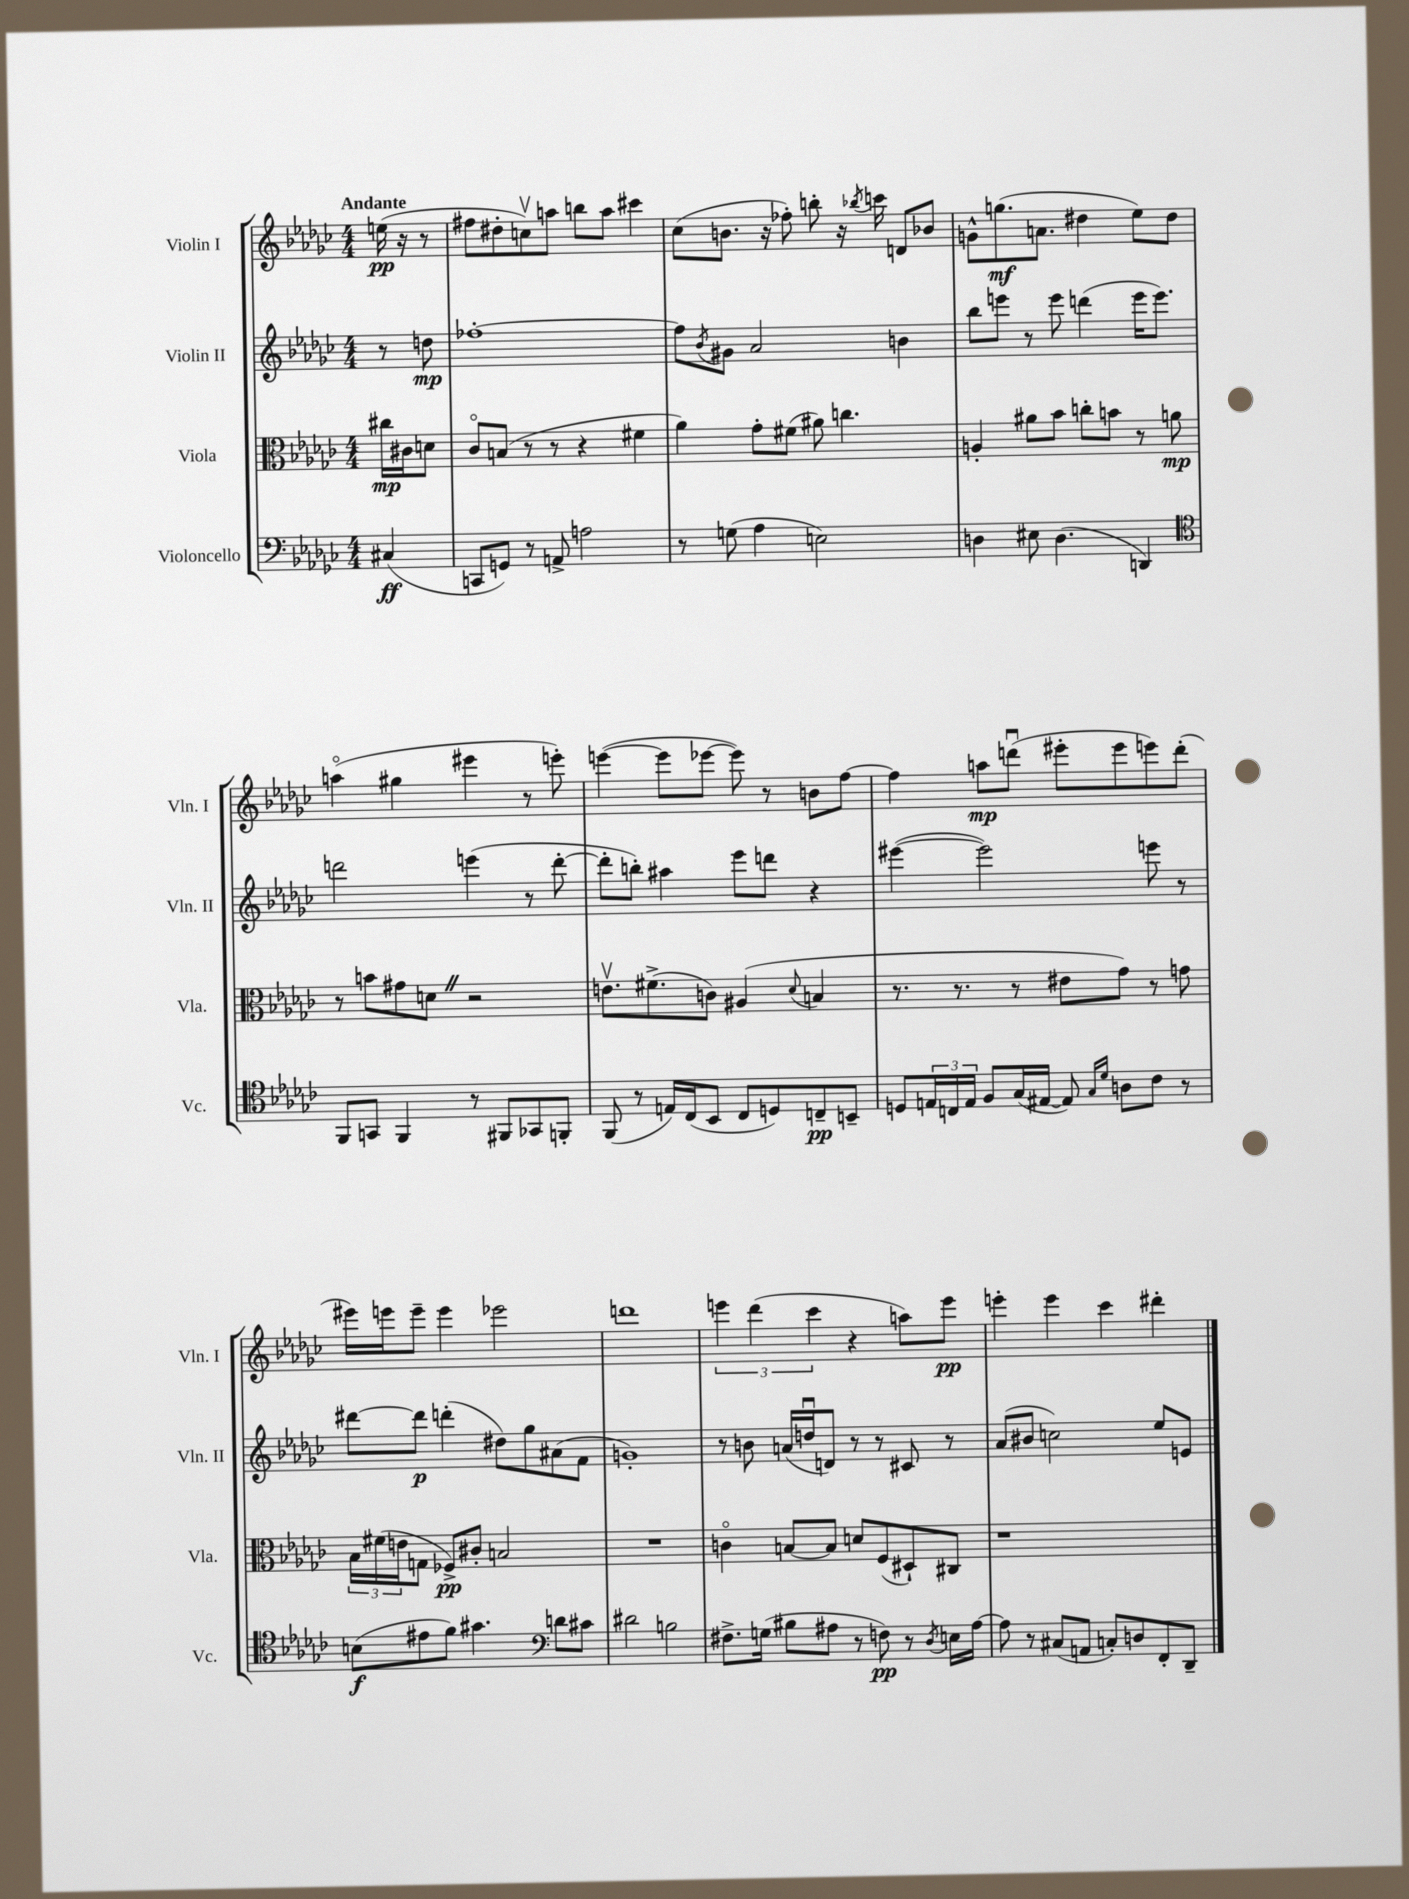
<<
\new StaffGroup <<
\new Staff = "s0" \with { instrumentName = "Violin I" shortInstrumentName = "Vln. I" } {
    \clef treble \key ges \major \numericTimeSignature \time 4/4 \partial 4 \tempo "Andante"
    e''16\pp( r16 r8 |
    fis''8 dis''8-. c''8\upbow) a''8 b''8 a''8 cis'''4 |
    ces''8( b'8. r16 fes''8-.) b''8-. r16 \acciaccatura { bes''8 } c'''16 d'8 bes'8 |
    g'8-^ g''8.\mf( a'8. dis''4 ees''8) dis''8 |
    a''4\flageolet( gis''4 eis'''4 r8 e'''8-.) |
    e'''4~( e'''8 ees'''8~ ees'''8) r8 b'8 f''8~ |
    f''4 a''8\mp d'''8\downbow( eis'''8-. eis'''8 e'''8) d'''8-.( |
    eis'''16) e'''16 e'''8-- e'''4 ees'''2 |
    d'''1 |
    \tuplet 3/2 { e'''4 des'''4( ces'''4 } r4 a''8) e'''8\pp |
    e'''4-. e'''4 ces'''4 dis'''4-. \bar "|." |
}
\new Staff = "s1" \with { instrumentName = "Violin II" shortInstrumentName = "Vln. II" } {
    \clef treble \key ges \major \numericTimeSignature \time 4/4 \partial 4
    r8 d''8\mp |
    fes''1~-. |
    fes''8 \acciaccatura { bes'8 } gis'8 aes'2 b'4 |
    bes''8 e'''8 r8 e'''8 d'''4( e'''16 e'''8.) |
    d'''2 e'''4( r8 d'''8~-. |
    d'''8-. b''8-.) ais''4 ees'''8 d'''8 r4 |
    eis'''4~( eis'''2) e'''8 r8 |
    dis'''8~ dis'''8\p d'''4-.( dis''8) ges''8 ais'8( f'8 |
    g'1-.) |
    r8 b'8 a'16( d''16\downbow d'8) r8 r8 cis'8 r8 |
    aes'8( bis'8 c''2) ees''8 e'8 \bar "|." |
}
\new Staff = "s2" \with { instrumentName = "Viola" shortInstrumentName = "Vla." } {
    \clef alto \key ges \major \numericTimeSignature \time 4/4 \partial 4
    cis''16\mp cis'16 d'8 |
    ces'8\flageolet b8( r8 r8 r4 fis'4 |
    aes'4) ges'8-. fis'8( ais'8) c''4. |
    a4-. ais'8 bes'8 c''8-. b'8 r8 a'8\mp |
    r8 b'8 gis'8 d'8 \once \override BreathingSign.text = \markup { \musicglyph "scripts.caesura.straight" } \breathe r2 |
    e'8.\upbow fis'8.->( c'8) ais4( \appoggiatura { des'8 } b4 |
    r8. r8. r8 eis'8 ges'8) r8 g'8 |
    \tuplet 3/2 { bes16 fis'16( e'16 } g8 fes8->\pp) cis'8-. b2 |
    R1 |
    c'4\flageolet b8~ b8 d'8 f8( dis8-!) cis8 |
    r1 \bar "|." |
}
\new Staff = "s3" \with { instrumentName = "Violoncello" shortInstrumentName = "Vc." } {
    \clef bass \key ges \major \numericTimeSignature \time 4/4 \partial 4
    cis4\ff( |
    c,8 g,8) r8 a,8-> a2 |
    r8 g8( aes4 e2) |
    d4 eis8 d4.( d,4) |
    \clef tenor f,8 g,8 f,4 r8 fis,8 ges,8 f,8-. |
    f,8( r8 e16) ces16( bes,8 ces8 d8) c8--\pp b,8-- |
    d8 \tuplet 3/2 { e16 c16 e16 } f8 ges16( eis16~ eis8) \grace { ges16 des'16 } a8 ces'8 r8 |
    b8\f( eis'8 f'8) gis'4. \clef bass d'8 cis'8 |
    dis'2 b2 |
    fis8.-> g16( bis8 ais8 r8 f8\pp) r8 \acciaccatura { des8 } e16 ais16~ |
    ais8 r8 cis8( a,8 c8-.) d8 f,8-. des,8-- \bar "|." |
}
>>
>>
\layout { \context { \Score \remove "Bar_number_engraver" } }
